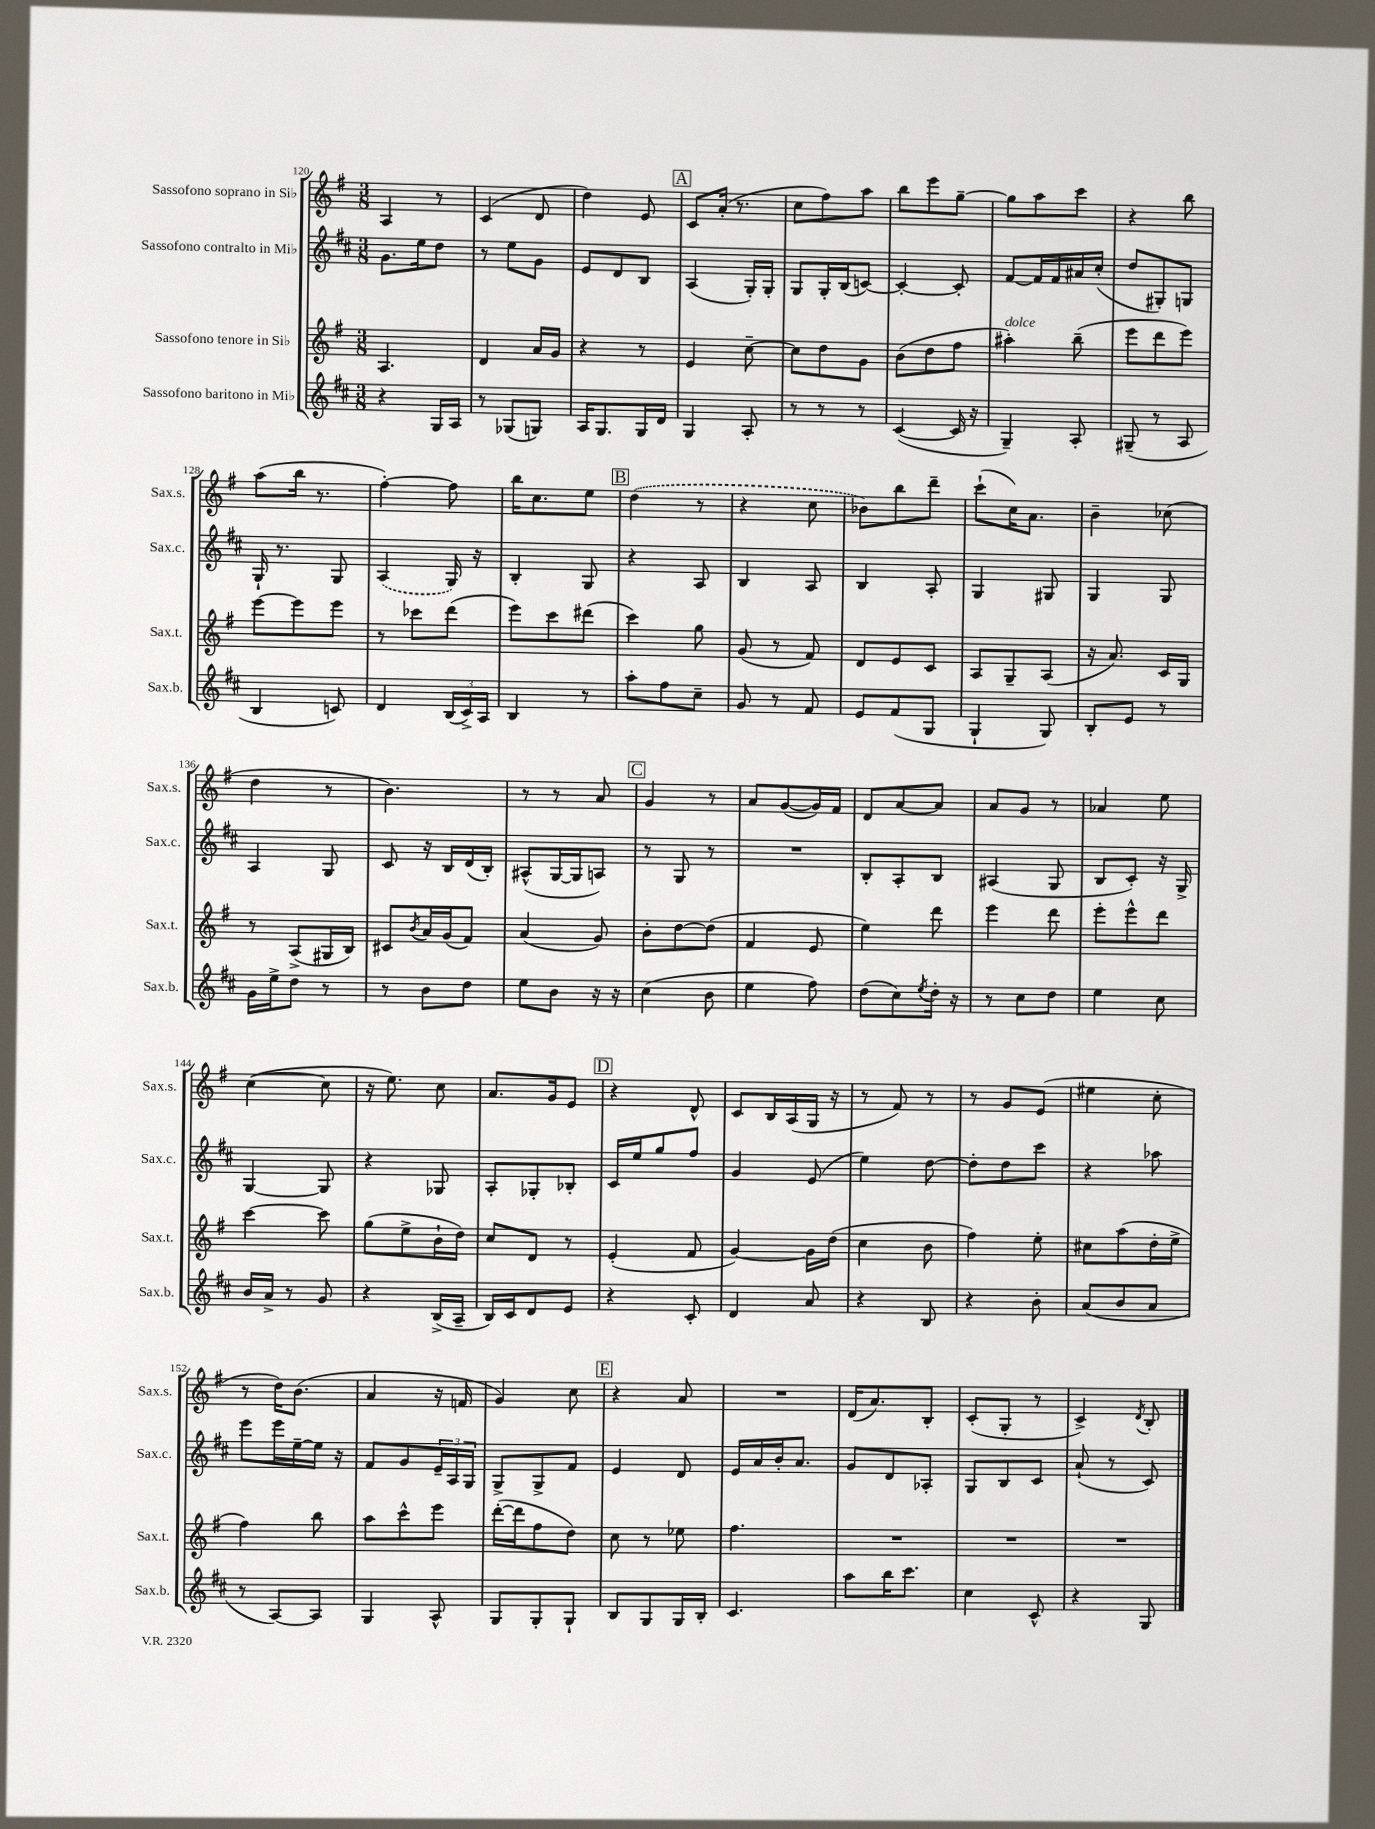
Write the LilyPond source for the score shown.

<<
\new StaffGroup <<
\new Staff = "s0" \with { instrumentName = "Sassofono soprano in Sib" shortInstrumentName = "Sax.s." } {
    \clef treble \key g \major \numericTimeSignature \time 3/8
    a4 r8 |
    c'4( d'8 |
    d''4) e'8 |
    \mark \markup { \box "A" } c'8 a'16-.( r8. |
    c''8 fis''8) a''8 |
    b''8 e'''8 g''8~-- |
    g''8 a''8 c'''8 |
    r4 b''8 |
    a''8( b''16 r8. |
    fis''4~-.) fis''8 |
    b''16 c''8. e''8 |
    \mark \markup { \box "B" } \once \slurDashed d''4( r8 |
    r4 c''8 |
    bes'8) b''8 d'''8-- |
    c'''8-!( c''16) a'8. |
    b'4-- ces''8( |
    d''4 r8 |
    b'4.) |
    r8 r8 a'8 |
    \mark \markup { \box "C" } g'4 r8 |
    a'8 g'8~( g'16) fis'16 |
    d'8 a'8~ a'8 |
    a'8 g'8 r8 |
    aes'4 e''8 |
    c''4~( c''8 |
    r16 e''8.) c''8 |
    a'8. g'16 e'8 |
    \mark \markup { \box "D" } r4 d'8-^ |
    c'8 b16 a16( g16 r16 |
    r8 fis'8) r8 |
    r8 g'8 e'8( |
    eis''4 c''8-. |
    r8 d''16) b'8.( |
    a'4 r16 f'16 |
    g'4) c''8 |
    \mark \markup { \box "E" } r4 a'8 |
    R4. |
    d'16( a'8.) b8-. |
    c'8-.( g8-. r8 |
    c'4->) \acciaccatura { d'8 } b8-. \bar "|." |
}
\new Staff = "s1" \with { instrumentName = "Sassofono contralto in Mib" shortInstrumentName = "Sax.c." } {
    \clef treble \key d \major \numericTimeSignature \time 3/8
    g'8. e''16 d''8 |
    r8 e''8 g'8 |
    e'8 d'8 b8 |
    \mark \markup { \box "A" } a4( g16-.) g16-. |
    g8 g16-. b16( c'8~) |
    c'4~-. c'8-. |
    fis'8~ fis'16 fis'16 ais'16 cis''16-.( |
    d''8 gis8-.) g8 |
    g16-! r8. g8 |
    \once \slurDashed a4( g16) r16 |
    b4-. g8 |
    \mark \markup { \box "B" } r4 a8 |
    b4 a8 |
    b4 a8-. |
    g4 gis8 |
    g4 g8 |
    a4 g8 |
    cis'8 r16 b16 d'16( b16-.) |
    ais8-^( g16~ g16 a8) |
    \mark \markup { \box "C" } r8 g8 r8 |
    R4. |
    b8-. a8-. b8 |
    ais4( g8 |
    b8 cis'8-.) r16 g16-> |
    g4~ g8 |
    r4 ges8 |
    a8-. ges8-. bes8-. |
    \mark \markup { \box "D" } cis'16 e''16 g''8 fis''8 |
    g'4 e'8( |
    e''4) d''8~ |
    d''8-. d''8 cis'''8 |
    r4 aes''8 |
    e'''8 e'''16 e''16~-- e''16 r16 |
    fis'8 g'8 \tuplet 3/2 { e'16-- a16 g16 } |
    g8-> g8-> fis'8 |
    \mark \markup { \box "E" } e'4 d'8 |
    e'16 a'16 b'16-. a'8. |
    g'8 d'8 aes8-. |
    g8 b8 cis'8 |
    a'8-!( r8 cis'8) \bar "|." |
}
\new Staff = "s2" \with { instrumentName = "Sassofono tenore in Sib" shortInstrumentName = "Sax.t." } {
    \clef treble \key g \major \numericTimeSignature \time 3/8
    a4. |
    d'4 a'16 g'16 |
    r4 r8 |
    \mark \markup { \box "A" } e'4 c''8~-- |
    c''8 d''8 g'8 |
    b'8( d''8 fis''8 |
    ais''4-.^\markup { \italic "dolce" }) b''8--( |
    e'''8 d'''8 e'''8) |
    e'''8~ e'''8 e'''8 |
    r8 ces'''8 d'''8( |
    e'''8) c'''8 dis'''8( |
    \mark \markup { \box "B" } c'''4) g''8 |
    g'8( r8 fis'8) |
    d'8 e'8 c'8 |
    a8 g8-- a8( |
    r16 a'8.) c'16 g16 |
    r8 a8->( gis16 b16) |
    cis'8 \acciaccatura { b'8 } a'16 g'16( fis'8) |
    a'4( g'8) |
    \mark \markup { \box "C" } b'8-. d''8~ d''8( |
    fis'4 e'8 |
    e''4) d'''8 |
    e'''4 d'''8 |
    e'''8-. e'''8-^ d'''8 |
    c'''4~ c'''8 |
    g''8( e''8-> b'16-! d''16) |
    c''8 d'8 r8 |
    \mark \markup { \box "D" } e'4-.( fis'8 |
    g'4~) g'16 d''16( |
    c''4 b'8 |
    fis''4) e''8-. |
    cis''8 a''8( d''16-. e''16-> |
    fis''4) b''8 |
    a''8 c'''8-^ e'''8 |
    d'''16~-.( d'''16 fis''8 d''8) |
    \mark \markup { \box "E" } c''8 r8 ees''8 |
    fis''4. |
    R4. |
    R4. |
    R4. \bar "|." |
}
\new Staff = "s3" \with { instrumentName = "Sassofono baritono in Mib" shortInstrumentName = "Sax.b." } {
    \clef treble \key d \major \numericTimeSignature \time 3/8
    r4 g16 a16 |
    r8 ges8( g8) |
    a16 g8. g16 d'16 |
    \mark \markup { \box "A" } g4 a8-. |
    r8 r8 r8 |
    cis'4~( cis'16 r16 |
    g4--) a8-. |
    gis8--( r8 a8 |
    b4 c'8) |
    d'4 \tuplet 3/2 { b16( cis'16->) a16 } |
    b4 r8 |
    \mark \markup { \box "B" } a''8-. fis''8 cis''8-- |
    g'8 r8 fis'8 |
    e'8 fis'8( g8 |
    g4-! g8) |
    b8-. e'8 r8 |
    g'16 e''16-> d''8 r8 |
    r8 b'8 d''8 |
    e''8 b'8 r16 r16 |
    \mark \markup { \box "C" } cis''4( b'8 |
    e''4 fis''8) |
    d''8( cis''8) \acciaccatura { e''8 } d''16-. r16 |
    r8 cis''8 d''8 |
    e''4 cis''8 |
    b'16 a'16-> r8 g'8 |
    r4 b16->( a16-- |
    b16) cis'16 d'8 e'8 |
    \mark \markup { \box "D" } r4 cis'8-. |
    d'4 a'8 |
    r4 b8 |
    r4 b'8-. |
    a'8( b'8 a'8 |
    r8 a8~) a8 |
    g4 a8-^ |
    g8 g8-. g8-! |
    \mark \markup { \box "E" } b8 g8 g16 b16-. |
    cis'4. |
    a''8 b''16 cis'''8. |
    cis''4 cis'8-^ |
    r4 g8 \bar "|." |
}
>>
>>
\layout { \context { \Score currentBarNumber = #120 } }
